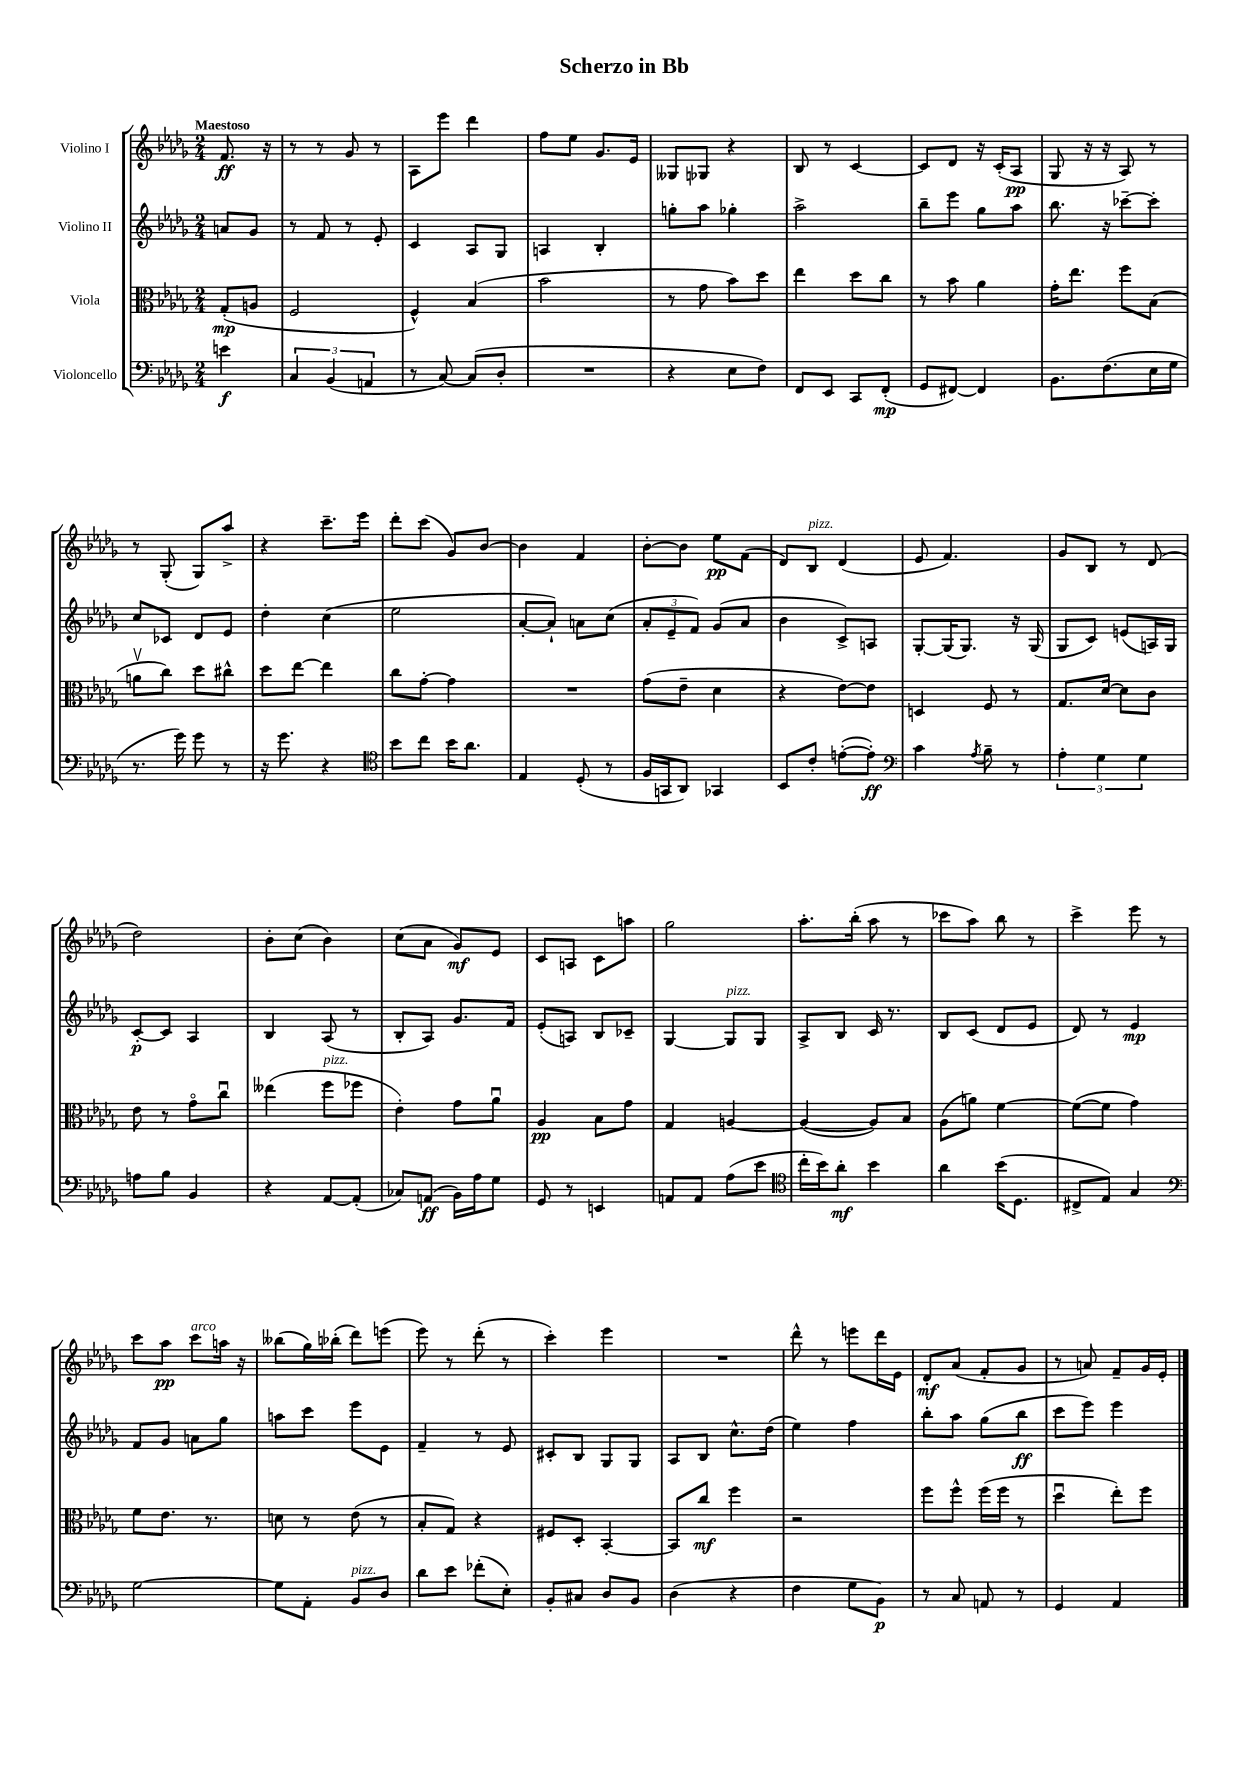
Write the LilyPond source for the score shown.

\header { title = "Scherzo in Bb" }
<<
\new StaffGroup <<
\new Staff = "s0" \with { instrumentName = "Violino I" } {
    \clef treble \key des \major \numericTimeSignature \time 2/4 \partial 4 \tempo "Maestoso"
    f'8.\ff r16 |
    r8 r8 ges'8 r8 |
    aes8 ees'''8 des'''4 |
    f''8 ees''8 ges'8. ees'16 |
    geses8 ges8 r4 |
    bes8 r8 c'4~ |
    c'8 des'8 r16 c'16-.( aes8\pp |
    ges8 r16 r16 aes8) r8 |
    r8 ges8-.( ges8) aes''8-> |
    r4 c'''8.-- ees'''16 |
    des'''8-. c'''8( ges'8) bes'8~ |
    bes'4 f'4 |
    bes'8~-. bes'8 ees''8\pp f'8( |
    des'8) bes8^\markup { \italic "pizz." } des'4( |
    ees'8 f'4.) |
    ges'8 bes8 r8 des'8( |
    des''2) |
    bes'8-. c''8( bes'4) |
    c''8( aes'8 ges'8\mf) ees'8 |
    c'8 a8 c'8 a''8 |
    ges''2 |
    aes''8.-. bes''16-.( aes''8 r8 |
    ces'''8 aes''8) bes''8 r8 |
    c'''4-> ees'''8 r8 |
    c'''8 aes''8\pp c'''8^\markup { \italic "arco" } a''16 r16 |
    beses''8( ges''16) bes''16-.( des'''8) e'''8( |
    ees'''8) r8 des'''8-.( r8 |
    c'''4-.) ees'''4 |
    R2 |
    des'''8-^ r8 e'''8 des'''16 ees'16 |
    des'8-.\mf aes'8( f'8-. ges'8 |
    r8 a'8) f'8-- ges'16 ees'16-. \bar "|." |
}
\new Staff = "s1" \with { instrumentName = "Violino II" } {
    \clef treble \key des \major \numericTimeSignature \time 2/4 \partial 4
    a'8 ges'8 |
    r8 f'8 r8 ees'8-. |
    c'4 aes8 ges8 |
    a4 bes4-. |
    g''8-. aes''8 ges''4-. |
    aes''2-> |
    bes''8-- ees'''8 ges''8 aes''8 |
    bes''8. r16 ces'''8~-- ces'''8-. |
    c''8 ces'8 des'8 ees'8 |
    des''4-. c''4( |
    ees''2 |
    aes'8~-. aes'8-!) a'8 c''8( |
    \tuplet 3/2 { aes'8-. ees'8-- f'8) } ges'8( aes'8 |
    bes'4 c'8->) a8 |
    ges8~-. ges16( ges8.) r16 ges16( |
    ges8 c'8) e'8( a16) ges16 |
    c'8~-.\p c'8 aes4 |
    bes4 aes8( r8 |
    bes8-. aes8) ges'8. f'16 |
    ees'8-.( a8) bes8 ces'8-- |
    ges4~ ges8^\markup { \italic "pizz." } ges8 |
    aes8-> bes8 c'16 r8. |
    bes8 c'8( des'8 ees'8 |
    des'8) r8 ees'4\mp |
    f'8 ges'8 a'8 ges''8 |
    a''8 c'''8 ees'''8 ees'8 |
    f'4-- r8 ees'8 |
    cis'8-. bes8 ges8 ges8 |
    aes8 bes8 c''8.-^ des''16( |
    ees''4) f''4 |
    bes''8-. aes''8 ges''8( bes''8\ff |
    c'''8 ees'''8) ees'''4 \bar "|." |
}
\new Staff = "s2" \with { instrumentName = "Viola" } {
    \clef alto \key des \major \numericTimeSignature \time 2/4 \partial 4
    ges8-.\mp( a8 |
    f2 |
    f4-^) bes4( |
    bes'2 |
    r8 ges'8 bes'8) des''8 |
    ees''4 des''8 c''8 |
    r8 bes'8 aes'4 |
    ges'16-. ees''8. f''8 bes8( |
    a'8\upbow c''8) des''8 cis''8-^ |
    des''8 ees''8~ ees''4 |
    c''8 ges'8~-. ges'4 |
    R2 |
    ges'8( ees'8-- des'4 |
    r4 ees'8~) ees'8 |
    d4 f8 r8 |
    ges8. des'16~ des'8 c'8 |
    ees'8 r8 ges'8\flageolet c''8\downbow |
    eeses''4( f''8^\markup { \italic "pizz." } fes''8 |
    ees'4-.) ges'8 aes'8\downbow |
    aes4\pp bes8 ges'8 |
    ges4 a4~ |
    a4~( a8) bes8 |
    aes8( a'8) f'4~ |
    f'8~( f'8 ges'4) |
    f'8 ees'8. r8. |
    d'8 r8 ees'8( r8 |
    bes8-. ges8) r4 |
    fis8 des8-. bes,4~-. |
    bes,8 c''8\mf f''4 |
    r2 |
    f''8 f''8-^ f''16( f''16 r8 |
    des''4\downbow ees''8-.) f''8 \bar "|." |
}
\new Staff = "s3" \with { instrumentName = "Violoncello" } {
    \clef bass \key des \major \numericTimeSignature \time 2/4 \partial 4
    e'4\f |
    \tuplet 3/2 { c4 bes,4( a,4 } |
    r8 c8~) c8( des8-. |
    R2 |
    r4 ees8 f8) |
    f,8 ees,8 c,8 f,8-.\mp( |
    ges,8 fis,8~) fis,4 |
    bes,8. f8.( ees16 ges16 |
    r8. ges'16) ges'8 r8 |
    r16 ges'8. r4 |
    \clef tenor bes'8 c''8 bes'16 aes'8. |
    ees4 des8-.( r8 |
    f16 g,16 aes,8) ges,4 |
    bes,8 c'8-. e'8~-.( e'8-.\ff) |
    \clef bass c'4 \acciaccatura { aes8 } bes8-- r8 |
    \tuplet 3/2 { aes4-. ges4 ges4 } |
    a8 bes8 bes,4 |
    r4 aes,8~ aes,8-.( |
    ces8) a,8\ff( bes,16) aes16 ges8 |
    ges,8 r8 e,4 |
    a,8 a,8 aes8( ees'8 |
    \clef tenor c''16-. bes'16) aes'8-.\mf bes'4 |
    aes'4 bes'16( des8. |
    cis8-> ees8) ges4 |
    \clef bass ges2~ |
    ges8 aes,8-. bes,8^\markup { \italic "pizz." } des8 |
    des'8 ees'8 fes'8-.( ees8-.) |
    bes,8-. cis8 des8 bes,8 |
    des4( r4 |
    f4 ges8 bes,8\p) |
    r8 c8 a,8 r8 |
    ges,4 aes,4 \bar "|." |
}
>>
>>
\layout { \context { \Score \remove "Bar_number_engraver" } }
